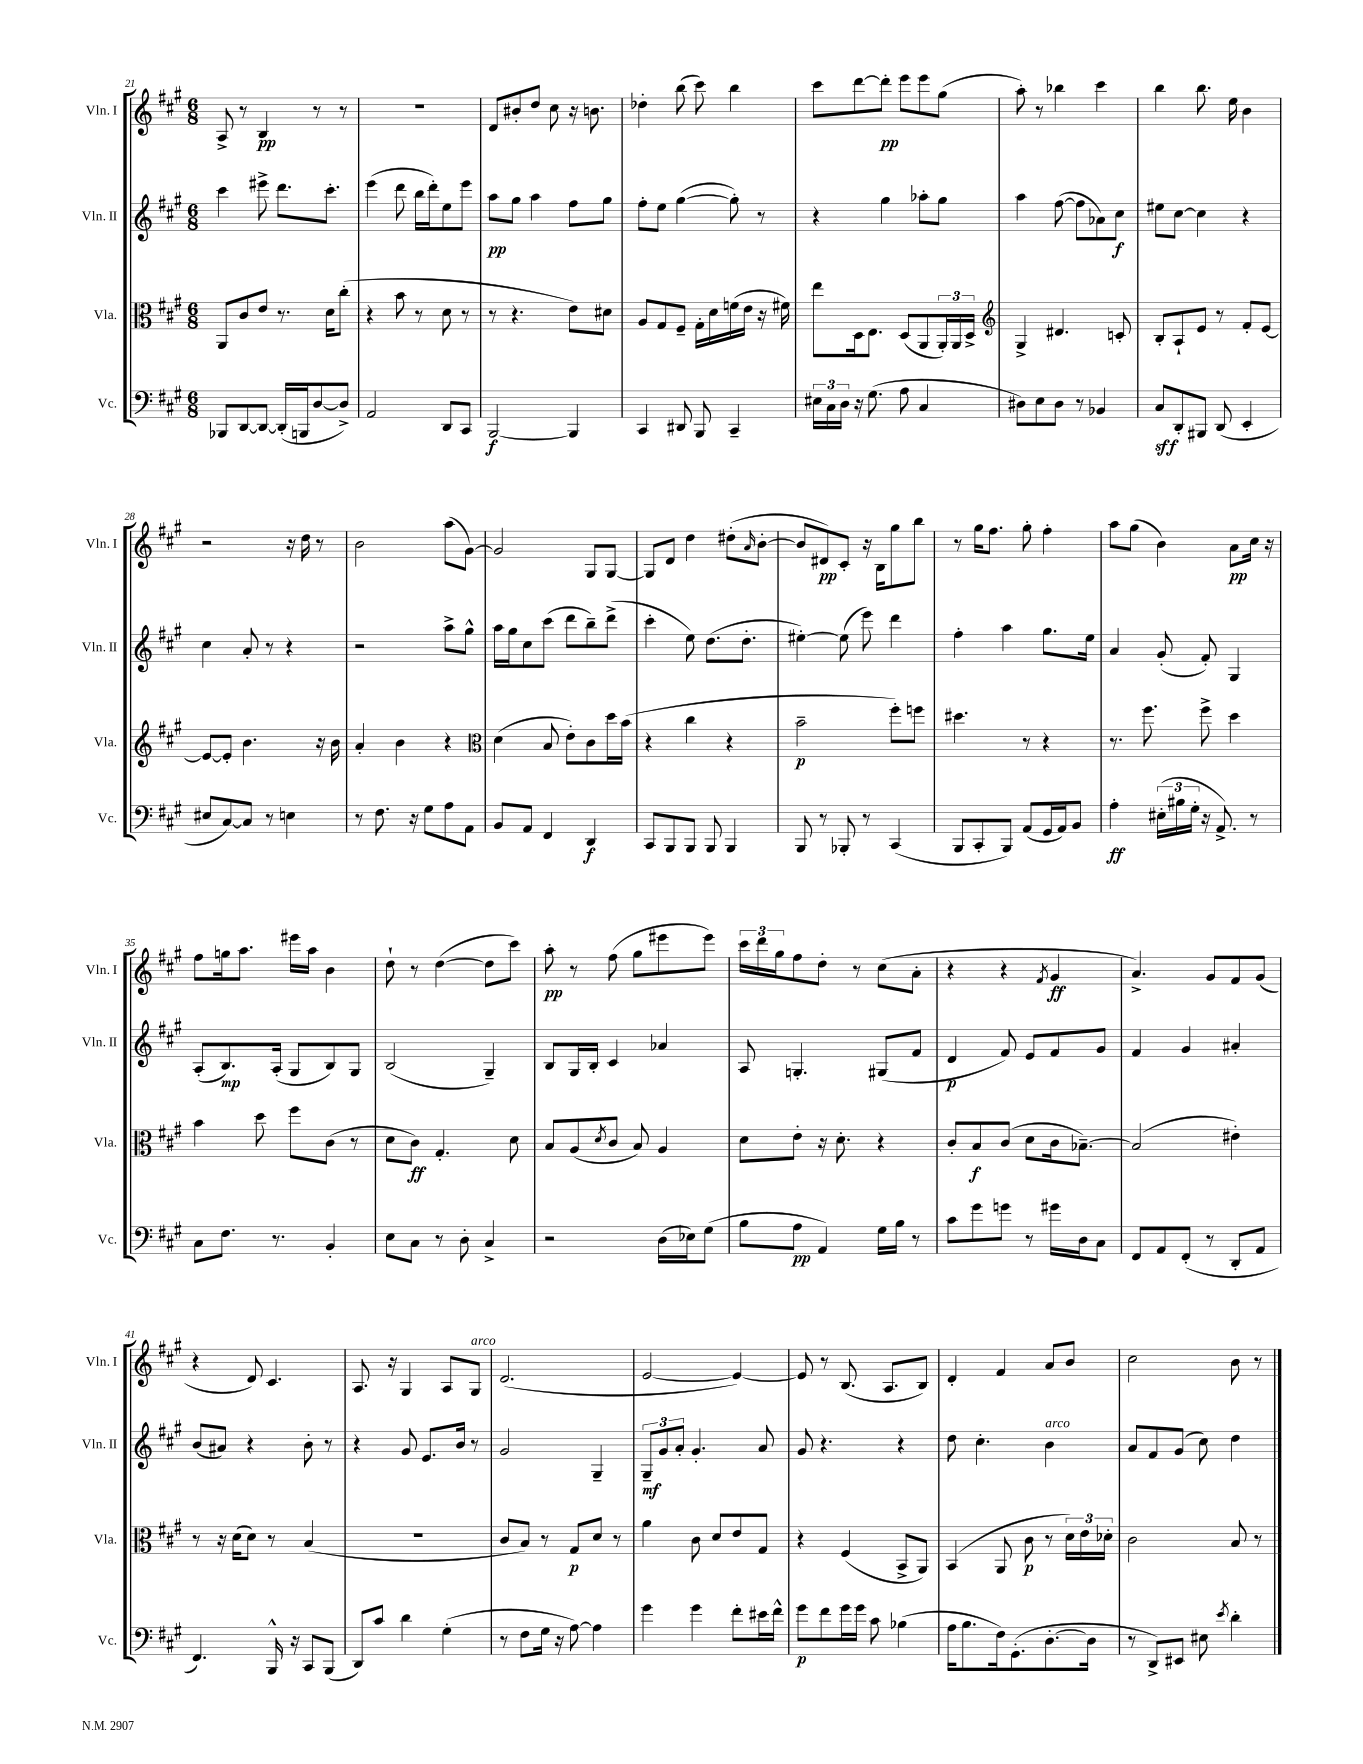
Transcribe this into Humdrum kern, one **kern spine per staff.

**kern	**dynam	**kern	**dynam	**kern	**dynam	**kern	**dynam
*part4	*part4	*part3	*part3	*part2	*part2	*part1	*part1
*staff4	*staff4	*staff3	*staff3	*staff2	*staff2	*staff1	*staff1
*I"Vc.	*	*I"Vla.	*	*I"Vln. II	*	*I"Vln. I	*
*I'Vc.	*	*I'Vla.	*	*I'Vln. II	*	*I'Vln. I	*
*clefF4	*	*clefC3	*	*clefG2	*	*clefG2	*
*k[f#c#g#]	*	*k[f#c#g#]	*	*k[f#c#g#]	*	*k[f#c#g#]	*
*M6/8	*	*M6/8	*	*M6/8	*	*M6/8	*
=21	=21	=21	=21	=21	=21	=21	=21
8BBB-X/L	.	8AA/L	.	4ccc#\	.	8A^/	.
[8DD/	.	8c#/	.	.	.	8r	.
8DD/J_	.	8e/J	.	8eee#X^\	.	4B/	pp
(16DD'/LL]	.	8.r	.	8.ddd\L	.	.	.
16BBBn/J	.	.	.	.	.	.	.
[8D/	.	.	.	.	.	8r	.
.	.	16d\KL	.	8.ccc#'\J	.	.	.
8D^/J])	.	(8cc#'\J	.	.	.	8r	.
=22	=22	=22	=22	=22	=22	=22	=22
2AA/	.	4r	.	(4eee\	.	2.r	.
.	.	8b\	.	8ddd\	.	.	.
.	.	8r	.	16bb\LL	.	.	.
.	.	.	.	16ddd'\J)	.	.	.
8DD/L	.	8d\	.	8ee\	.	.	.
8CC#/J	.	8r	.	8eee\J	.	.	.
=23	=23	=23	=23	=23	=23	=23	=23
[2BBB/	f	8r	.	8aa\L	pp	8d/L	.
.	.	4.r	.	8gg#\J	.	8b#X'/	.
.	.	.	.	4aa\	.	8dd/J	.
.	.	.	.	.	.	8cc#\	.
4BBB/]	.	8e\L)	.	8ff#\L	.	16r	.
.	.	.	.	.	.	8.bn\	.
.	.	8d#X\J	.	8gg#\J	.	.	.
=24	=24	=24	=24	=24	=24	=24	=24
4CC#/	.	8A/L	.	8ff#'\L	.	4dd-X'\	.
.	.	8G#/	.	8ee\J	.	.	.
8DD#X/	.	8F#~/J	.	([4gg#\	.	(8bb\	.
8BBB/	.	16G#'\LL	.	.	.	8ccc#\)	.
.	.	16d\	.	.	.	.	.
4CC#~/	.	(16fn\	.	8gg#'\])	.	4bb\	.
.	.	16e\JJ	.	.	.	.	.
.	.	16r	.	8r	.	.	.
.	.	16f#X\)	.	.	.	.	.
=25	=25	=25	=25	=25	=25	=25	=25
24E#X\LL	.	8ee\L	.	4r	.	8ccc#\L	.
24C#\	.	.	.	.	.	.	.
24D\JJ	.	.	.	.	.	.	.
16r	.	16D\k	.	.	.	[8ddd\	.
(8.G#\	.	8.E\J	.	.	.	.	.
.	.	.	.	4gg#\	.	8ddd'\J]	pp
8A\	.	(8D/L	.	.	.	8eee\L	.
4C#/	.	8AA/	.	8aa-X'\L	.	8eee\	.
.	.	24AA'/L)	.	8gg#\J	.	(8gg#\J	.
.	.	24AA/	.	.	.	.	.
.	.	24D^/JJ	.	.	.	.	.
=26	=26	=26	=26	=26	=26	=26	=26
*	*	*clefG2	*	*	*	*	*
8D#X\L)	.	4G#^/	.	4aa\	.	8aa'\)	.
8E\	.	.	.	.	.	8r	.
8D#\J	.	4.d#X/	.	([8ff#\	.	4bb-X\	.
8r	.	.	.	8ff#\L]	.	.	.
4BB-X/	.	.	.	8a-X\)	.	4ccc#\	.
.	.	8cn'/	.	8cc#\J	f	.	.
=27	=27	=27	=27	=27	=27	=27	=27
8C#/L	sff	8B'/L	.	8ee#X\L	.	4bb\	.
8DD'/	.	8A`/	.	[8cc#\J	.	.	.
8BBB#X/J	.	8e/J	.	4cc#\]	.	8.bb\	.
(8DD/	.	8r	.	.	.	.	.
.	.	.	.	.	.	16ee\	.
4EE'/	.	8f#'/L	.	4r	.	4b\	.
.	.	[8e/J	.	.	.	.	.
!!LO:LB:g=z
=28	=28	=28	=28	=28	=28	=28	=28
8E#X/L	.	8e/L_	.	4cc#\	.	2r	.
[8C#/)	.	8e'/J]	.	.	.	.	.
8C#/J]	.	4.b\	.	8a'/	.	.	.
8r	.	.	.	8r	.	.	.
4En\	.	.	.	4r	.	16r	.
.	.	.	.	.	.	16dd\	.
.	.	16r	.	.	.	8r	.
.	.	16b\	.	.	.	.	.
=29	=29	=29	=29	=29	=29	=29	=29
8r	.	4a'/	.	2r	.	2b\	.
8.F#\	.	.	.	.	.	.	.
.	.	4b\	.	.	.	.	.
16r	.	.	.	.	.	.	.
8G#\L	.	.	.	.	.	.	.
8A\	.	4r	.	8aa^\L	.	(8aa\L	.
8AA\J	.	.	.	8gg#^^\J	.	[8g#\J)	.
=30	=30	=30	=30	=30	=30	=30	=30
*	*	*clefC3	*	*	*	*	*
8BB/L	.	(4d\	.	16aa\LL	.	2g#/]	.
.	.	.	.	16gg#\J	.	.	.
8AA/J	.	.	.	8cc#\	.	.	.
4FF#/	.	8B/	.	(8ccc#\J	.	.	.
.	.	8e'\L)	.	8ddd\L	.	.	.
4DD/	f	8c#\	.	8bb~\)	.	8G#/L	.
.	.	16dd\L	.	(8ddd^\J	.	[8G#/J	.
.	.	(16b\JJ	.	.	.	.	.
=31	=31	=31	=31	=31	=31	=31	=31
8CC#/L	.	4r	.	4ccc#'\	.	8G#/L]	.
8BBB/	.	.	.	.	.	8d/J	.
8BBB/J	.	4cc#\	.	8ee\)	.	4dd\	.
8BBB/	.	.	.	(8.dd\L	.	.	.
4BBB/	.	4r	.	.	.	(8dd#X'\L	.
.	.	.	.	8.dd'\J	.	.	.
.	.	.	.	.	.	16qqa/	.
.	.	.	.	.	.	[8b'\J	.
=32	=32	=32	=32	=32	=32	=32	=32
8BBB/	.	2b~\	p	[4ee#X'\)	.	8b/L]	.
8r	.	.	.	.	.	8d#X/)	pp
8BBB-X'/	.	.	.	(8ee#\]	.	8c#'/J	.
8r	.	.	.	8eee\)	.	16r	.
.	.	.	.	.	.	16B\KL	.
(4CC#/	.	8ff#'\L)	.	4ddd\	.	8gg#\	.
.	.	8ffn\J	.	.	.	8bb\J	.
=33	=33	=33	=33	=33	=33	=33	=33
8BBB/L	.	4.dd#X\	.	4ff#'\	.	8r	.
8CC#'/	.	.	.	.	.	16gg#\KL	.
.	.	.	.	.	.	8.ff#\J	.
8BBB/J)	.	.	.	4aa\	.	.	.
(8AA/L	.	8r	.	.	.	8gg#'\	.
16GG#/L	.	4r	.	8.gg#\L	.	4ff#'\	.
16AA/J)	.	.	.	.	.	.	.
8BB/J	.	.	.	.	.	.	.
.	.	.	.	16ee\Jk	.	.	.
=34	=34	=34	=34	=34	=34	=34	=34
4A'\	ff	8.r	.	4a/	.	8aa\L	.
.	.	.	.	.	.	(8gg#\J	.
.	.	8.ff#\	.	.	.	.	.
(24E#X'\LL	.	.	.	(8g#'/	.	4b\)	.
24B#X\	.	.	.	.	.	.	.
24G#'\JJ	.	.	.	.	.	.	.
16r	.	8ff#^\	.	8f#'/)	.	.	.
8.AA^/)	.	.	.	.	.	.	.
.	.	4dd\	.	4G#/	.	8a\L	pp
8r	.	.	.	.	.	16cc#\Jk	.
.	.	.	.	.	.	16r	.
!!LO:LB:g=z
=35	=35	=35	=35	=35	=35	=35	=35
8C#\L	.	4b\	.	(8A'/L	.	8ff#\L	.
8.F#\J	.	.	.	8.B/)	mp	16ggn\k	.
.	.	.	.	.	.	8.aa\J	.
.	.	8dd\	.	.	.	.	.
8.r	.	.	.	(16A'/Jk	.	.	.
.	.	8ff#\L	.	8G#/L	.	16eee#X\LL	.
.	.	.	.	.	.	16aa\JJ	.
4BB'/	.	(8c#\J	.	8B/)	.	4b\	.
.	.	8r	.	8G#/J	.	.	.
=36	=36	=36	=36	=36	=36	=36	=36
8E\L	.	8d\L	.	(2B/	.	8dd`\	.
8C#\J	.	8c#\J)	ff	.	.	8r	.
8r	.	4.G#'/	.	.	.	([4dd\	.
8D'\	.	.	.	.	.	.	.
4C#^/	.	.	.	4G#~/)	.	8dd\L]	.
.	.	8d\	.	.	.	8ccc#\J)	.
=37	=37	=37	=37	=37	=37	=37	=37
2r	.	8B/L	.	8B/L	.	8aa'\	pp
.	.	(8A/	.	16G#/L	.	8r	.
.	.	.	.	16B'/JJ	.	.	.
.	.	8qd/	.	.	.	.	.
.	.	8c#/J	.	4c#/	.	(8ff#\	.
.	.	8B/)	.	.	.	8gg#\L	.
(16D\LL	.	4A/	.	4a-X/	.	8eee#X\	.
16E-X\J)	.	.	.	.	.	.	.
(8G#\J	.	.	.	.	.	8eee#\J)	.
=38	=38	=38	=38	=38	=38	=38	=38
8B\L	.	8d\L	.	8A/	.	24ccc#\LL	.
.	.	.	.	.	.	24ddd\	.
.	.	.	.	.	.	24gg#\J	.
8A\J	pp	8e'\J	.	4.Gn'/	.	8ff#\	.
4AA/)	.	16r	.	.	.	8dd'\J	.
.	.	8.d'\	.	.	.	.	.
.	.	.	.	.	.	8r	.
16G#\LL	.	4r	.	(8G#X/L	.	(8cc#\L	.
16B\JJ	.	.	.	.	.	.	.
8r	.	.	.	8f#/J	.	8a'\J	.
=39	=39	=39	=39	=39	=39	=39	=39
8c#\L	.	8c#'/L	.	4d/	p	4r	.
8g#\	.	8B/	f	.	.	.	.
8gn\J	.	(8c#/J	.	8f#/)	.	4r	.
8r	.	8d\L	.	8e/L	.	.	.
.	.	.	.	.	.	8qf#/	.
16g#X\LL	.	16c#\k	.	8f#/	.	4g#/	ff
16D\J	.	[8.B-X~\J)	.	.	.	.	.
8C#\J	.	.	.	8g#/J	.	.	.
=40	=40	=40	=40	=40	=40	=40	=40
8FF#/L	.	(2B-/]	.	4f#/	.	4.a^/)	.
8AA/	.	.	.	.	.	.	.
(8FF#'/J	.	.	.	4g#/	.	.	.
8r	.	.	.	.	.	8g#/L	.
8DD'/L	.	4e#X'\)	.	4a#X'/	.	8f#/	.
8AA/J	.	.	.	.	.	(8g#/J	.
!!LO:LB:g=z
=41	=41	=41	=41	=41	=41	=41	=41
4.FF#/)	.	8r	.	(8b/L	.	4r	.
.	.	16r	.	8a#X/J)	.	.	.
.	.	(16d\KL	.	.	.	.	.
.	.	8d\J)	.	4r	.	8d/)	.
16BBB^^/	.	8r	.	.	.	4.c#/	.
16r	.	.	.	.	.	.	.
8CC#/L	.	(4B/	.	8b'\	.	.	.
(8BBB/J	.	.	.	8r	.	.	.
=42	=42	=42	=42	=42	=42	=42	=42
8DD/L)	.	2.r	.	4r	.	8.A/	.
8c#/J	.	.	.	.	.	.	.
.	.	.	.	.	.	16r	.
4d\	.	.	.	8g#/	.	4G#/	.
.	.	.	.	8.e/L	.	.	.
(4G#'\	.	.	.	.	.	8A/L	.
.	.	.	.	16b/Jk	.	.	.
!	!	!	!	!	!	!LO:TX:a:i:t=arco	!
.	.	.	.	8r	.	8G#/J	.
=43	=43	=43	=43	=43	=43	=43	=43
8r	.	8c#/L	.	2g#/	.	(2.d/	.
8F#\L	.	8B/J)	.	.	.	.	.
16G#\Jk	.	8r	.	.	.	.	.
16r	.	.	.	.	.	.	.
[8A\)	.	8G#/L	p	.	.	.	.
4A\]	.	8d/J	.	4G#~/	.	.	.
.	.	8r	.	.	.	.	.
=44	=44	=44	=44	=44	=44	=44	=44
4g#\	.	4a\	.	12G#~/L	mf	[2e/	.
.	.	.	.	12g#/	.	.	.
.	.	.	.	12a'/J	.	.	.
4g#\	.	8c#\	.	4.g#'/	.	.	.
.	.	8d/L	.	.	.	.	.
8f#'\L	.	8e/	.	.	.	4e/_)	.
16e#X\L	.	8G#/J	.	8a/	.	.	.
16f#^^\JJ	.	.	.	.	.	.	.
=45	=45	=45	=45	=45	=45	=45	=45
8g#\L	p	4r	.	8g#/	.	8e/]	.
8f#\	.	.	.	4.r	.	8r	.
16g#\L	.	(4F#/	.	.	.	(8.B/	.
16g#\JJ	.	.	.	.	.	.	.
8c#\	.	.	.	.	.	.	.
.	.	.	.	.	.	8.A/L	.
(4B-X\	.	8BB^/L	.	4r	.	.	.
.	.	8AA/J)	.	.	.	8B/J)	.
=46	=46	=46	=46	=46	=46	=46	=46
16A\KL	.	(4BB/	.	8dd\	.	4d'/	.
8.B\	.	.	.	.	.	.	.
.	.	.	.	4.cc#'\	.	.	.
16F#\k)	.	8AA/	.	.	.	4f#/	.
(8.GG#'\	.	.	.	.	.	.	.
.	.	8c#\	p	.	.	.	.
!	!	!	!	!LO:TX:a:i:t=arco	!	!	!
[8.D'\	.	8r	.	4b\	.	8a/L	.
.	.	24d\LL)	.	.	.	8b/J	.
.	.	24e\	.	.	.	.	.
16D\Jk]	.	.	.	.	.	.	.
.	.	24d-X'\JJ	.	.	.	.	.
=47	=47	=47	=47	=47	=47	=47	=47
8r	.	2c#\	.	8a/L	.	2cc#\	.
8DD^/L)	.	.	.	8f#/	.	.	.
8EE#X/J	.	.	.	(8g#/J	.	.	.
8E#X\	.	.	.	8cc#\)	.	.	.
8qe/	.	.	.	.	.	.	.
4d'\	.	8B/	.	4dd\	.	8b\	.
.	.	8r	.	.	.	8r	.
==	==	==	==	==	==	==	==
*-	*-	*-	*-	*-	*-	*-	*-
